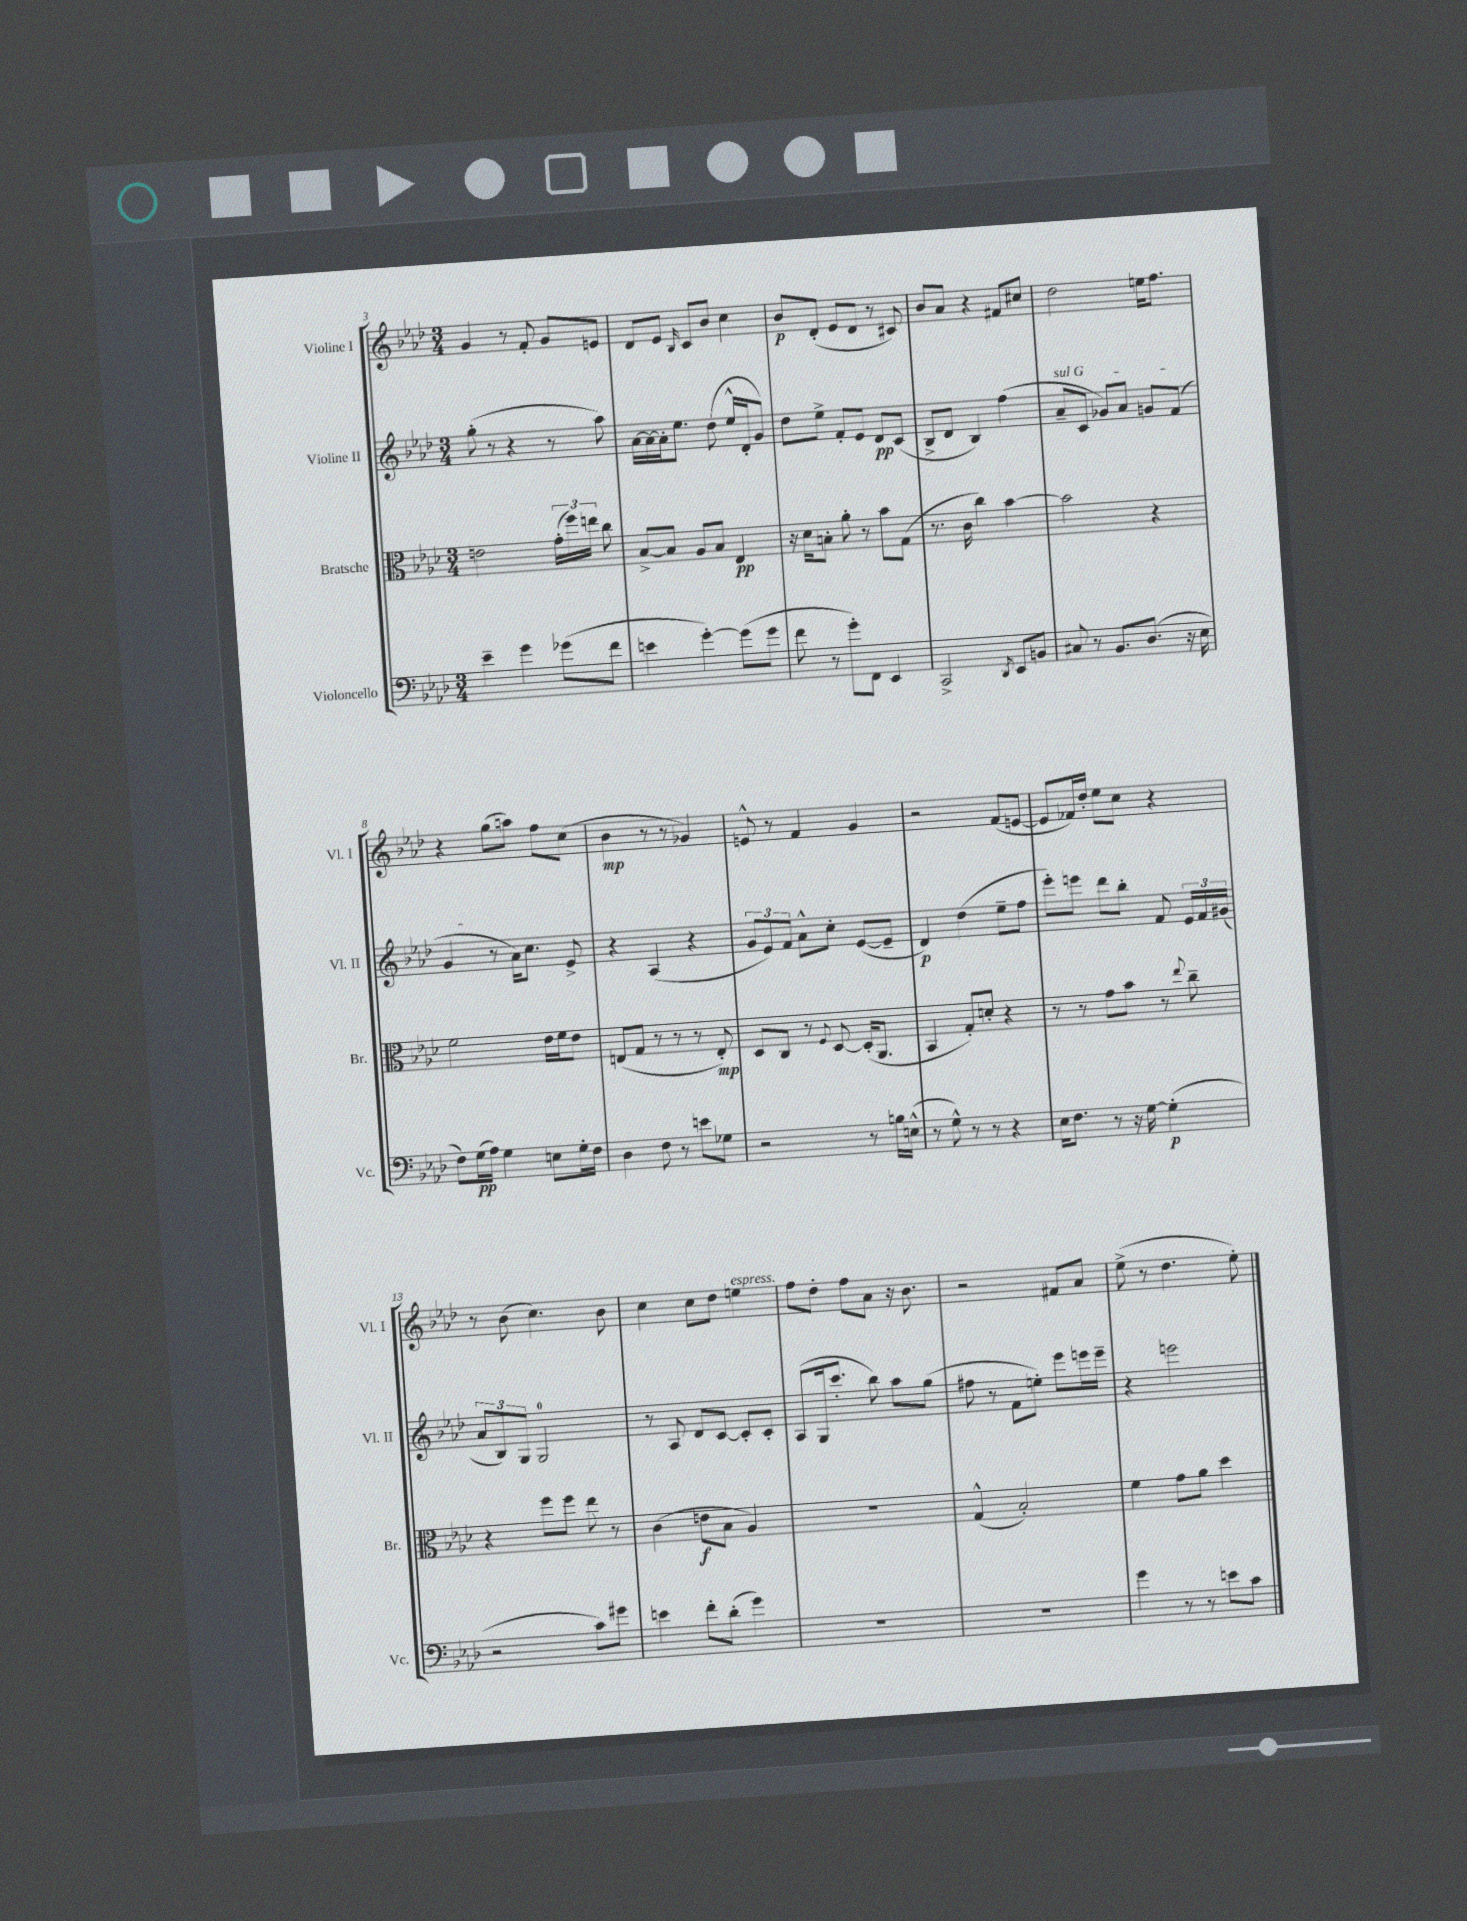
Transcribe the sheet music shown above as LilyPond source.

<<
\new StaffGroup <<
\new Staff = "s0" \with { instrumentName = "Violine I" shortInstrumentName = "Vl. I" } {
    \clef treble \key aes \major \numericTimeSignature \time 3/4
    \autoBeamOff g'4 r8 f'8-. g'8[ e'8] |
    des'8[ ees'8] \grace { bes16 } c'8[ bes'8] c''4 |
    bes'8[\p des'8]-.( ees'8[ des'8] r8 cis'8) |
    bes'8[ aes'8] r4 fis'8[ cis''8] |
    des''2 e''16[ f''8.] |
    r4 g''8[( a''8]) f''8[ c''8]( |
    bes'4\mp r8 r8 ges'4) |
    e'8-^ r8 f'4 g'4 |
    r2 f'8[( e'8]~ |
    e'8[ fes'16) des''16]-. ees''8[ c''8] r4 |
    r8 bes'8( c''4.) bes'8 |
    c''4 c''8[ des''8] e''4^\markup { \italic "espress." } |
    f''8[ des''8]-. f''8[ aes'8] r16 bes'8. |
    r2 fis'8[ aes'8] |
    ees''8->( r8 des''4. ees''8-.) \bar "|." |
}
\new Staff = "s1" \with { instrumentName = "Violine II" shortInstrumentName = "Vl. II" } {
    \clef treble \key aes \major \numericTimeSignature \time 3/4
    \autoBeamOff g''8-.( r8 r4 r8 aes''8) |
    aes'16[~ aes'16~ aes'16-. ees''8.] des''8( ees''16[-^ des'16-. g'8]) |
    des''8[ ees''8]-> f'8[-. ees'8] des'8[\pp c'8]( |
    bes8[-> des'8] bes4) f''4( |
    \once \override TextSpanner.bound-details.left.text = \markup { \italic "sul G" } aes'8[--\startTextSpan c'8] ges'8[) aes'8] g'8[ f'8]( |
    g'4\stopTextSpan r8 aes'16[) c''8.] ees'8-> |
    r4 aes4( r4 |
    \tuplet 3/2 { g'8[ ees'8) f'8] } aes'8[-^ c''8]-. ees'8[~( ees'8]-- |
    des'4\p) des''4( ees''8[-- f''8] |
    ees'''8[-.) e'''8] des'''8[ bes''8]-. f'8 \tuplet 3/2 { ees'16[ f'16 gis'16]( } |
    \tuplet 3/2 { aes'8[ bes8) g8] } g2-0 |
    r8 aes8 des'8[ c'8]~ c'8[-. c'8]-. |
    aes8[( g16 c'''8.]-. bes''8) aes''8[ g''8]( |
    fis''8 r8 f'8[ e''8]-.) ees'''8[ e'''16 e'''16]-- |
    r4 e'''2 \bar "|." |
}
\new Staff = "s2" \with { instrumentName = "Bratsche" shortInstrumentName = "Br." } {
    \clef alto \key aes \major \numericTimeSignature \time 3/4
    \autoBeamOff e'2 \tuplet 3/2 { g'16[-.( f''16) e''16] } c''8 |
    bes8[~-> bes8] aes8[ bes8] ees4\pp |
    r16 des'16[ b8]-. aes'8-. r8 bes'8[ g8]( |
    r8. c'16 c''4) bes'4~ |
    bes'2 r4 |
    f'2 ees'16[ f'16 ees'8] |
    e8[( g8] r8 r8 r8 e8-.\mp) |
    des8[ c8] r8 \appoggiatura { f8 } des8~ des16[-.( aes,8.] |
    bes,4 g8[-.) d'8]-. r4 |
    r8 r8 g'8[ bes'8] r8 \appoggiatura { ees''8 } c''8-- |
    r4 f''8[ f''8] ees''8 r8 |
    c'4( e'8[\f bes8] aes4) |
    R2. |
    g4-^( bes2-.) |
    f'4 g'8[ aes'8] des''4 \bar "|." |
}
\new Staff = "s3" \with { instrumentName = "Violoncello" shortInstrumentName = "Vc." } {
    \clef bass \key aes \major \numericTimeSignature \time 3/4
    \autoBeamOff ees'4-- g'4 ges'8[( f'8] |
    e'4 g'4~-.) g'8[( g'8] |
    f'8 r8 g'8[-.) f,8] ees,4 |
    c,2-> \acciaccatura { des,8 } ees,8[ b,8] |
    cis8 r8 bes,8.[ des8.]( r16 ees16 |
    f8[) g16\pp( aes16]) g4 e8[ g16-. f16] |
    des4 f8 r8 e'8[ ges8] |
    r2 r8 b16[ e16]-^( |
    r8 g8-^) r8 r8 r4 |
    ees16[ f8.] r8 r16 g16~ g4-.\p( |
    r2 c'8[) gis'8] |
    e'4 f'8[-. des'8]-.( g'4) |
    R2. |
    R2. |
    g'4 r8 r8 e'8[ c'8] \bar "|." |
}
>>
>>
\layout { \context { \Score currentBarNumber = #3 } }
